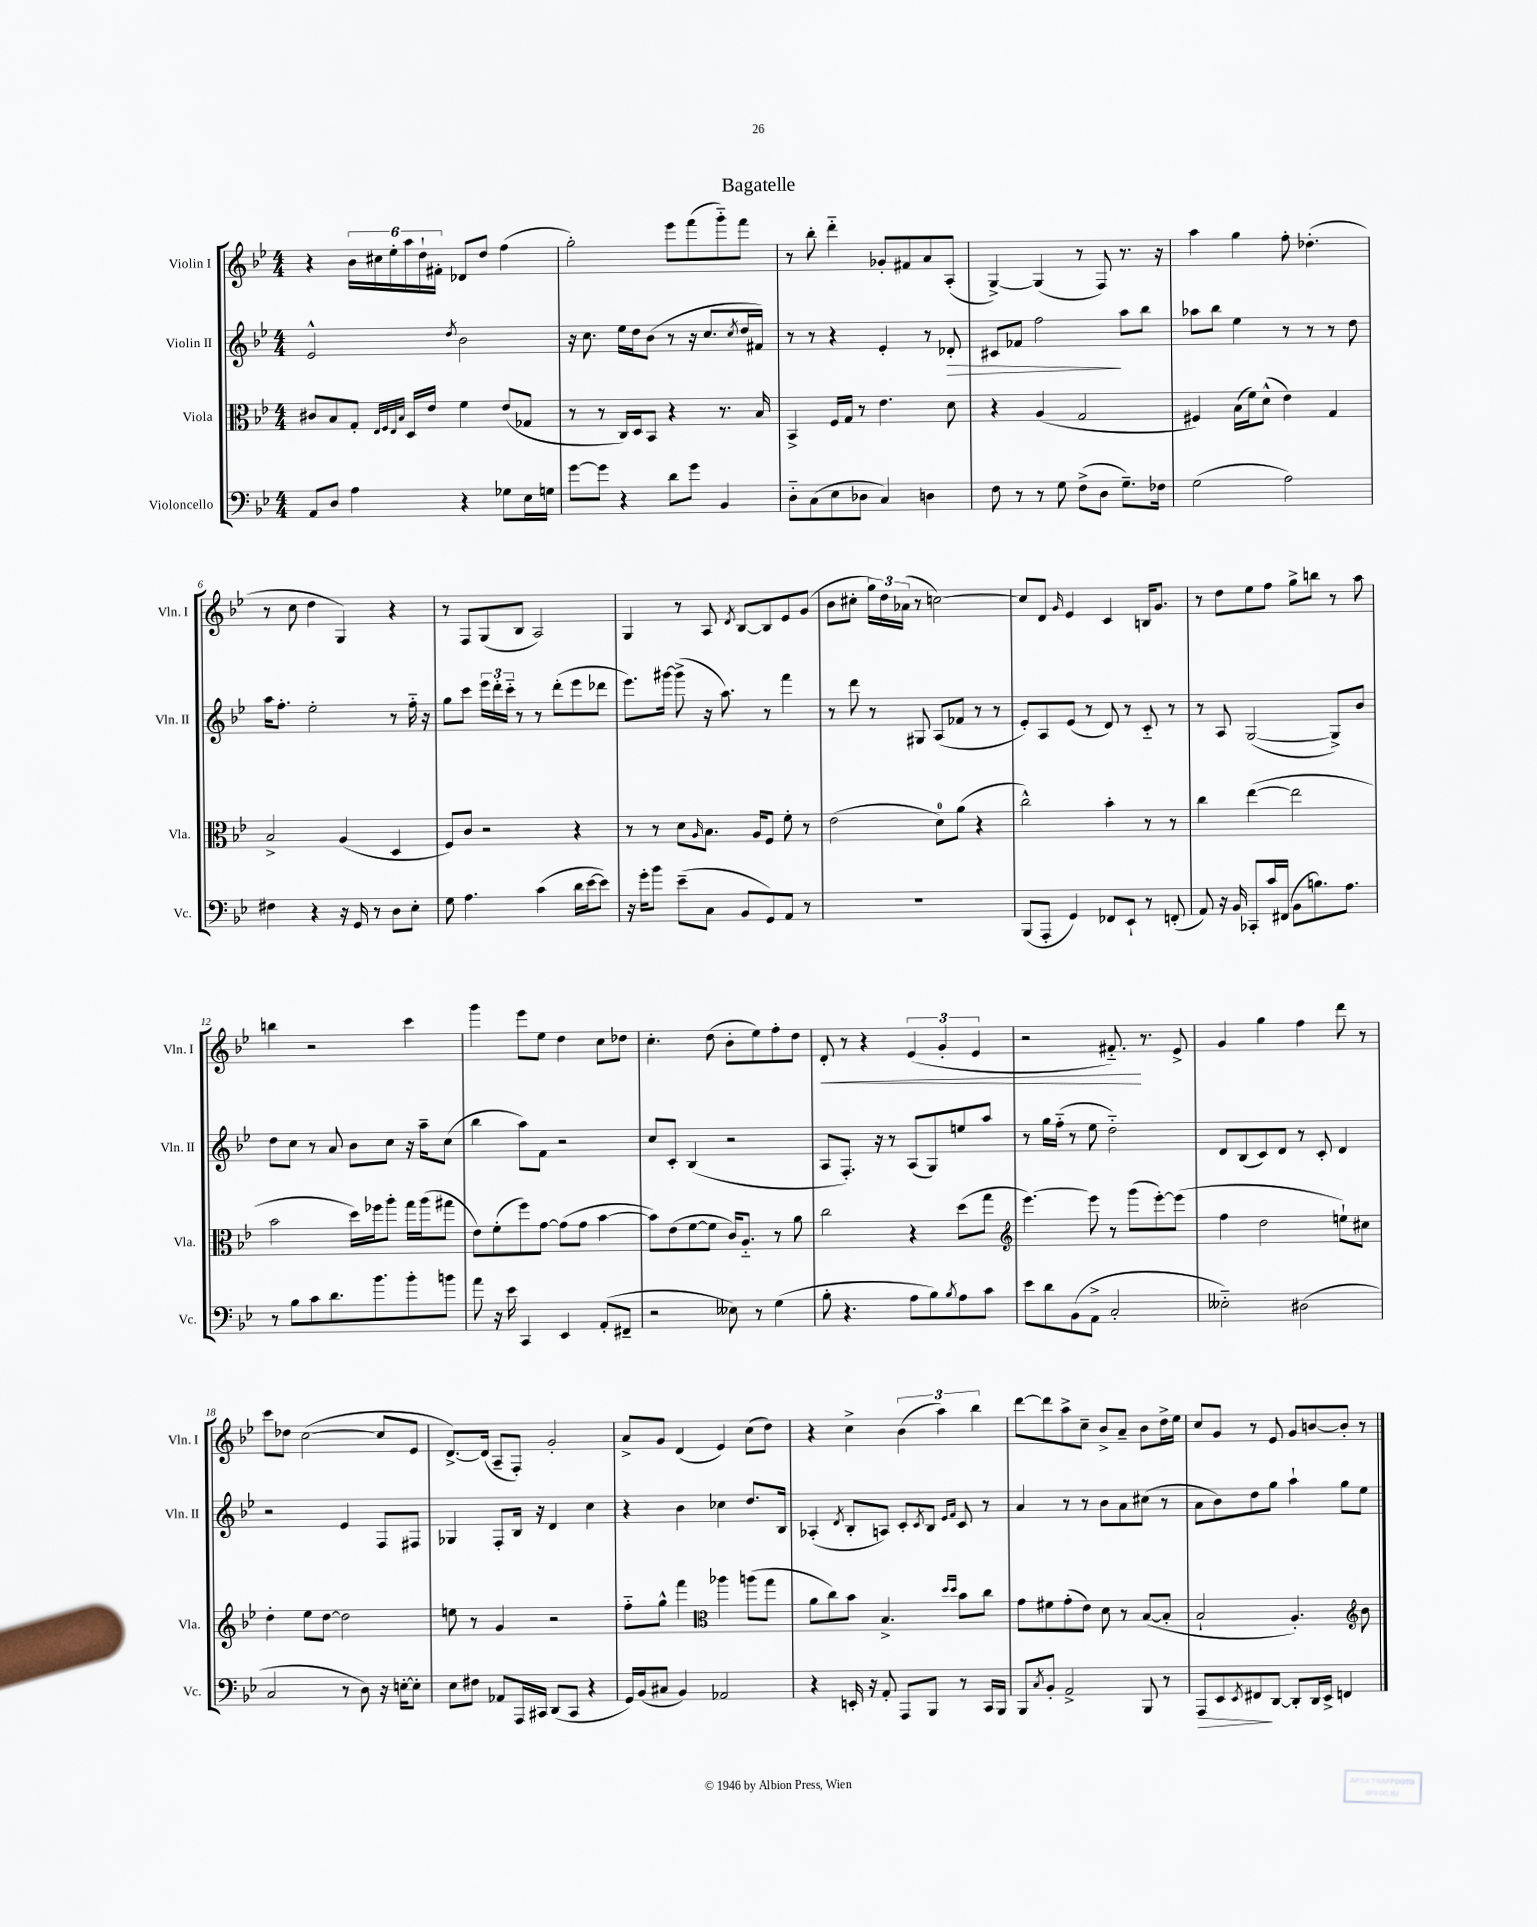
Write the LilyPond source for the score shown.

\header { title = "Bagatelle" }
<<
\new StaffGroup <<
\new Staff = "s0" \with { instrumentName = "Violin I" shortInstrumentName = "Vln. I" } {
    \clef treble \key bes \major \numericTimeSignature \time 4/4
    r4 \tuplet 6/4 { bes'16 cis''16 ees''16-. a''16 d''16-! fis'16-. } des'8 d''8 f''4( |
    g''2-.) ees'''8 f'''8( g'''8-_) f'''8 |
    r8 bes''8-. d'''4-_ ges'8-. fis'8 a'8 a8-.( |
    g4~->) g4( r8 f8) r8. r16 |
    a''4 g''4 f''8-. des''4.-.( |
    r8 c''8 d''4 g4) r4 |
    r8 f8 g8( bes8 a2) |
    g4 r8 a8 \acciaccatura { d'8 } bes8~ bes8 ees'8 g'8( |
    bes'8 cis''8-. \tuplet 3/2 { g''16) d''16 aes'16( } r8 c''2~) |
    c''8 d'8 \grace { g'16 } ees'4 c'4 b16 g'8. |
    r8 d''8 ees''8 f''8 g''8-> b''8 r8 a''8 |
    b''4 r2 c'''4 |
    g'''4 ees'''8 ees''8 d''4 c''8 des''8 |
    c''4.-. d''8( bes'8-. ees''8) f''8-. d''8 |
    d'8-.\< r8 r4 \tuplet 3/2 { ees'4( g'4-. ees'4 } |
    r2 fis'8.-_\!) r8. ees'8-> |
    g'4 g''4 f''4 d'''8 r8 |
    c'''8 des''8 c''2~( c''8 ees'8 |
    d'8.~->) d'16( a8-- f8-.) g'2-. |
    a'8-> g'8 d'4( ees'4) c''8( d''8) |
    r4 c''4-> \tuplet 3/2 { bes'4( a''4) bes''4 } |
    d'''8~ d'''8 a''8-> c''8-- bes'8-> a'8-- bes'8 d''16-> ees''16 |
    c''8 g'8 r8 ees'8 g'8 b'8~ b'8-. r8 \bar "|." |
}
\new Staff = "s1" \with { instrumentName = "Violin II" shortInstrumentName = "Vln. II" } {
    \clef treble \key bes \major \numericTimeSignature \time 4/4
    ees'2-^ \acciaccatura { d''8 } bes'2 |
    r16 c''8. ees''16 d''16 bes'8( r8 r16 c''8. \acciaccatura { c''8 } d''16 fis'16) |
    r8 r8 r4 ees'4-. r8 des'8-.\> |
    cis'8 fes'8 f''2\! a''8 bes''8 |
    aes''8 bes''8 ees''4 r8 r8 r8 d''8 |
    a''16 f''8.-. ees''2-. r8 f''16-_ r16 |
    g''8 c'''8 \tuplet 3/2 { ees'''16 d'''16-. c'''16-_ } r8 r8 d'''8-.( ees'''8 des'''8 |
    ees'''8.) gis'''16~ gis'''8->( r16 a''8.) r8 f'''4 |
    r8 d'''8 r8 gis8 a8( fes'8 r8 r8 |
    ees'8-.) a8 ees'8( r8 d'8) r8 c'8-_ r8 |
    r8 a8 g2~( g8->) bes'8 |
    d''8 c''8 r8 a'8 bes'8 c''8 r16 a''16-- c''8( |
    bes''4 a''8) f'8 r2 |
    c''8 c'8-. bes4( r2 |
    a8 f8.-.) r16 r8 a8( g8) e''8 a''8 |
    r8 g''16 f''16-_( r8 ees''8 d''2-_) |
    d'8 bes8( c'8) d'8 r8 c'8-. d'4 |
    r2 ees'4 f8 fis8 |
    ges4 f8-. bes16 r16 d'4 c''4 |
    r4 bes'4 ces''4 d''8. bes16 |
    aes4-.( \acciaccatura { d'8 } bes8-. a8) c'8-. \acciaccatura { c'8 } bes8 \grace { ees'16 f'16 } c'8 r8 |
    a'4 r8 r8 bes'8 a'8 cis''8( r8 |
    a'8 bes'8) d''8 g''8 a''4-! g''8 ees''8 \bar "|." |
}
\new Staff = "s2" \with { instrumentName = "Viola" shortInstrumentName = "Vla." } {
    \clef alto \key bes \major \numericTimeSignature \time 4/4
    cis'8 bes8 g8-. \grace { ees32 f32 ees32 bes32 } d16 ees'16 f'4 ees'8( ges8 |
    r8 r8 c16) d16 bes,8 r4 r8. bes16 |
    bes,4-> f16 g16 r8 ees'4. d'8 |
    r4 a4( g2 |
    fis4) bes16( f'16) d'8-^( ees'4) g4 |
    bes2-> a4( d4 |
    f8) c'8 r2 r4 |
    r8 r8 d'8 \grace { a16 } bes8. a16 f8 f'8-. r8 |
    ees'2( d'8-0) a'8( r4 |
    c''2-^) bes'4-. r8 r8 |
    c''4 ees''4~( ees''2 |
    bes'2 d''16) fes''16 a''8-. g''16 a''16( gis''8 |
    ees'8) f'8-.( f''8) g'8~ g'8( g'8 bes'4~ |
    bes'8) ees'8( f'8~ f'8 c'16) a8.-_ r8 a'8 |
    c''2 r4 d''8( g''8 |
    \clef treble ees'''4.~) ees'''8 r8 g'''8( ees'''8~-.) ees'''8( |
    f''4 d''2 e''8-!) cis''8 |
    d''4-. ees''8 d''8~ d''2 |
    e''8 r8 g'4 r2 |
    f''8-_ g''8-^ f'''4 \clef alto aes''4 a''8( g''8 |
    a'8 c''8) bes'8 bes4.-> \grace { d''16 d''16 } bes'8 c''8 |
    g'8 fis'8 g'8-.( ees'8) d'8 r8 bes8~( bes8-. |
    bes2-! a4.-.) \clef treble bes'8 \bar "|." |
}
\new Staff = "s3" \with { instrumentName = "Violoncello" shortInstrumentName = "Vc." } {
    \clef bass \key bes \major \numericTimeSignature \time 4/4
    a,8 d8 a4 r4 ges8 ees16 g16 |
    g'8~ g'8 r4 d'8 g'8 bes,4 |
    d8-_ c8( ees8 des8 c4) d4 |
    f8 r8 r8 g8 f8->( d8 g8.--) fes16 |
    g2( a2) |
    fis4 r4 r16 g,16 r8 d8 ees8-. |
    g8 a4. c'4( d'16 ees'16~ ees'8) |
    r16 g'16-. bes'8 ees'8--( c8 bes,8 g,8) a,8 r8 |
    R1 |
    bes,,8( a,,8-. g,4) fes,8 ees,8-! r8 f,8-.( |
    a,8) r16 bes,16 ces,8-. c'16 fis,16( bes,8 b8.) a8. |
    r8 bes8 c'8 d'8. bes'8. bes'8-. b'8 |
    a'8 r16 ees'16 c,4 ees,4 a,8-.( fis,8-- |
    r2 eeses8) r8 g4( |
    bes8-. r4. a8 bes8) \acciaccatura { bes8 } a8 c'8 |
    ees'8 d'8 bes,8( a,8-> c2-. |
    eeses2-_) dis2( |
    c2 r8 d8) r16 e16~-. e8-. |
    ees8 fis8 aes,8 a,,16 cis,16 d,8( cis,8 r4 |
    g,16) bes,16( cis8 bes,4) aes,2 |
    r4 e,16-. r16 a,8-. a,,8 bes,,8 r8 c,16 bes,,16 |
    bes,,8 \acciaccatura { c8 } bes,8-. a,2-> bes,,8 r8 |
    a,,8\> ees,8 \acciaccatura { ees,8 } fis,8\! d,8~ d,8-. d,16 ees,16-> f,4 \bar "|." |
}
>>
>>
